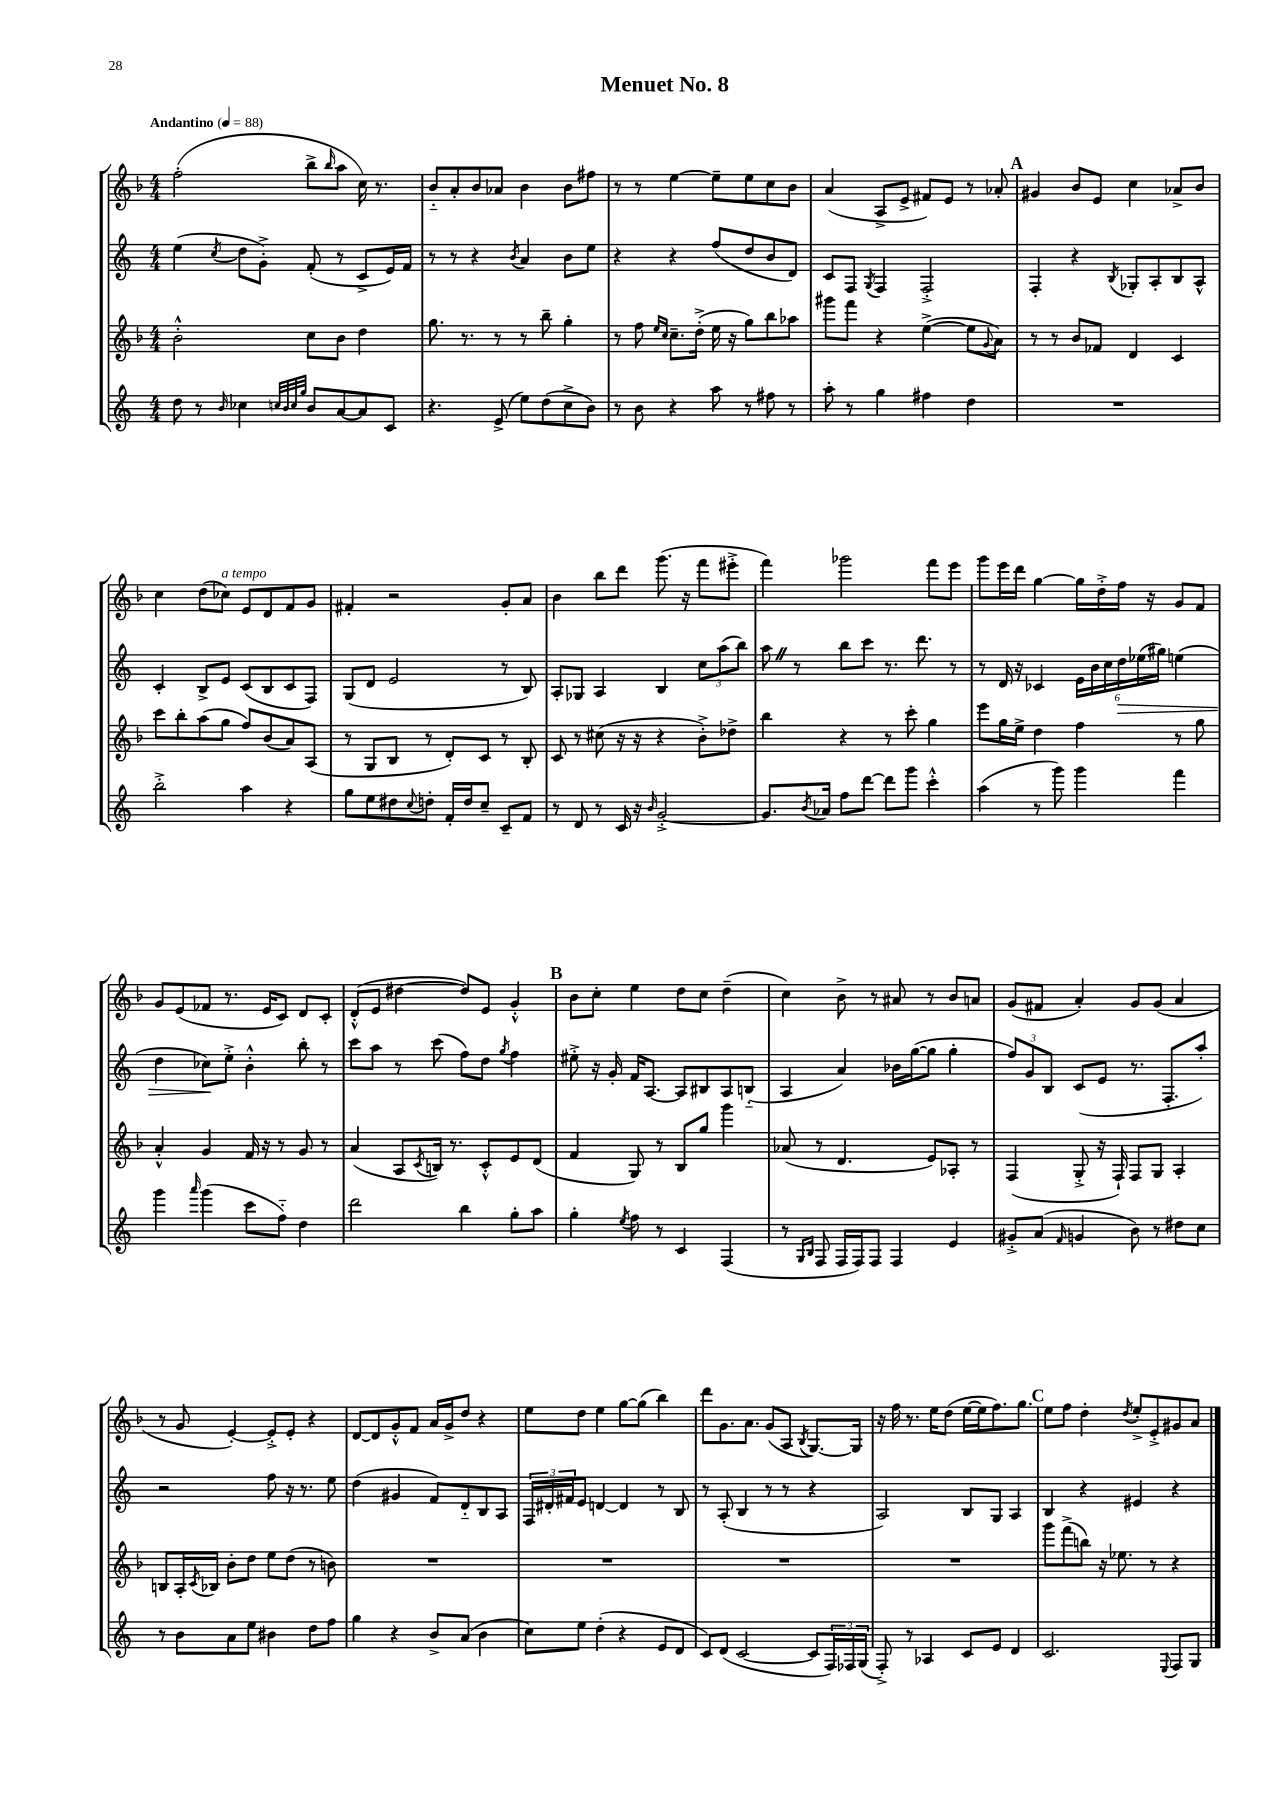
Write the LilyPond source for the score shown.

\header { title = "Menuet No. 8" }
<<
\new StaffGroup <<
\new Staff = "s0" {
    \clef treble \key f \major \numericTimeSignature \time 4/4 \tempo "Andantino" 4 = 88
    f''2-.( bes''8-> \grace { bes''16 } a''8 c''16) r8. |
    bes'8-_ a'8-. bes'8 aes'8 bes'4 bes'8 fis''8 |
    r8 r8 e''4~ e''8-- e''8 c''8 bes'8 |
    a'4( a8-> e'8-> fis'8) e'8 r8 aes'8-. |
    \mark \markup { \bold "A" } gis'4 bes'8 e'8 c''4 aes'8-> bes'8 |
    c''4 d''8( ces''8^\markup { \italic "a tempo" }) e'8 d'8 f'8 g'8 |
    fis'4-. r2 g'8-. a'8 |
    bes'4 bes''8 d'''8 g'''8.( r16 f'''8 eis'''8-.-> |
    f'''4) ges'''2 f'''8 e'''8 |
    g'''8 e'''16 d'''16 g''4~ g''16 d''16-.-> f''16 r16 g'8 f'8 |
    g'8 e'8( fes'8 r8. e'16 c'8) d'8 c'8-. |
    d'8-.-^( e'8 dis''4~ dis''8) e'8 g'4-.-^ |
    \mark \markup { \bold "B" } bes'8 c''8-. e''4 d''8 c''8 d''4--( |
    c''4) bes'8-> r8 ais'8 r8 bes'8 a'8 |
    g'8( fis'8 a'4-.) g'8 g'8( a'4 |
    r8 g'8 e'4~-.) e'8-.-> e'8-. r4 |
    d'8~ d'8 g'8-.-^ f'8 a'16 g'16-> d''8 r4 |
    e''8 d''8 e''4 g''8~ g''8( bes''4) |
    d'''8 g'8. a'8. g'8( a8 \acciaccatura { bes8 } g8.~) g16 |
    r16 f''16 r8. e''16 d''8( e''16~ e''16 f''8.) g''8. |
    \mark \markup { \bold "C" } e''8 f''8 d''4-. \acciaccatura { d''8 } e''8-.-> e'8-.-> gis'8 a'8 \bar "|." |
}
\new Staff = "s1" {
    \clef treble \key c \major \numericTimeSignature \time 4/4
    e''4( \acciaccatura { c''8 } d''8 g'8-.->) f'8-.( r8 c'8-> e'16) f'16 |
    r8 r8 r4 \acciaccatura { b'8 } a'4 b'8 e''8 |
    r4 r4 f''8( d''8 b'8 d'8) |
    c'8 f8 \acciaccatura { g8 } f4 f2-.-> |
    \mark \markup { \bold "A" } f4-. r4 \acciaccatura { b8 } ges8-. a8-. b8 a8-^ |
    c'4-. b8-> e'8 c'8( b8 c'8 f8) |
    g8( d'8 e'2 r8 b8) |
    a8-. ges8 a4 b4 \tuplet 3/2 { c''8 a''8( b''8) } |
    a''8 \once \override BreathingSign.text = \markup { \musicglyph "scripts.caesura.straight" } \breathe r8 b''8 c'''8 r8. d'''8. r8 |
    r8 d'16 r16 ces'4 \tuplet 6/4 { e'16 b'16 c''16 d''16\> ees''16( gis''16) } e''4( |
    d''4 ces''8\!) e''8-.-> b'4-.-^ b''8-. r8 |
    c'''8 a''8 r8 c'''8( f''8) d''8 \acciaccatura { g''8 } f''4 |
    \mark \markup { \bold "B" } eis''8-.-> r16 g'16-. f'16 a8.~ a8 bis8 a8 b8-_( |
    a4 a'4) bes'16 g''16~( g''8 g''4-. |
    \tuplet 3/2 { f''8) g'8 b8 } c'8( e'8 r8. f8.-. a''8-.) |
    r2 f''8 r16 r8. e''8 |
    d''4( gis'4 f'8) d'8-_ b8 a8 |
    \tuplet 3/2 { f16 dis'16-. fis'16 } e'8 d'4~ d'4 r8 b8 |
    r8 a8-.( b4 r8 r8 r4 |
    a2) b8 g8 a4 |
    \mark \markup { \bold "C" } b4 r4 eis'4 r4 \bar "|." |
}
\new Staff = "s2" {
    \clef treble \key f \major \numericTimeSignature \time 4/4
    bes'2-.-^ c''8 bes'8 d''4 |
    g''8. r8. r8 r8 bes''8-- g''4-. |
    r8 f''8 \grace { e''16 c''16 } c''8.-- d''16-.->( e''16 r16 g''8) bes''8 aes''8 |
    gis'''8 f'''8 r4 e''4~->( e''8 \appoggiatura { g'8 } a'8) |
    \mark \markup { \bold "A" } r8 r8 bes'8 fes'8 d'4 c'4 |
    c'''8 bes''8-. a''8( g''8 f''8) bes'8( a'8) a8( |
    r8 g8 bes8 r8 d'8-.) c'8 r8 bes8-. |
    c'8 r8 cis''8( r16 r16 r4 bes'8-.->) des''8-> |
    bes''4 r4 r8 c'''8-. g''4 |
    e'''8 g''16 e''16-> d''4 f''4 r8 g''8 |
    a'4-.-^ g'4 f'16 r16 r8 g'8 r8 |
    a'4( a8 \acciaccatura { c'8 } b16) r8. c'8-.-^ e'8 d'8( |
    \mark \markup { \bold "B" } f'4 g8) r8 bes8 g''8 g'''4 |
    aes'8( r8 d'4. e'8) aes8-. r8 |
    f4( g8-.-> r16 f16-!) f8 g8 a4-. |
    b8 a16-. \acciaccatura { c'8 } bes16 bes'8-. d''8 e''8 d''8( r8 b'8) |
    R1 |
    R1 |
    R1 |
    R1 |
    \mark \markup { \bold "C" } g'''8 f'''8->( b''8) r16 ees''8. r8 r4 \bar "|." |
}
\new Staff = "s3" {
    \clef treble \key c \major \numericTimeSignature \time 4/4
    d''8 r8 \grace { b'16 } ces''4 \grace { c''32 b'32 c''32 g''32 } b'8 a'8~ a'8 c'8 |
    r4. e'8->( e''8) d''8( c''8-> b'8) |
    r8 b'8 r4 a''8 r8 fis''8 r8 |
    a''8-. r8 g''4 fis''4 d''4 |
    \mark \markup { \bold "A" } R1 |
    b''2-.-> a''4 r4 |
    g''8 e''8 dis''8 \appoggiatura { c''8 } d''8-. f'16-. d''16 c''8-- c'8-- f'8 |
    r8 d'8 r8 c'16 r16 \grace { b'16 } g'2~-.-> |
    g'8. \acciaccatura { b'8 } aes'16 f''8 d'''8~ d'''8 g'''8 c'''4-.-^ |
    a''4( r8 g'''8) g'''4 f'''4 |
    g'''4 \grace { a'''16 } g'''4( c'''8 f''8-_) d''4 |
    d'''2 b''4 g''8-. a''8 |
    \mark \markup { \bold "B" } g''4-. \acciaccatura { e''8 } f''8 r8 c'4 f4( |
    r8 \grace { g16 b16 } f8 f16 f16) f8 f4 e'4 |
    gis'8-.-> a'8( \grace { f'16 } g'4 b'8) r8 dis''8 c''8 |
    r8 b'8 a'8 e''8 bis'4 d''8 f''8 |
    g''4 r4 b'8-> a'8( b'4 |
    c''8) e''8 d''4-.( r4 e'8 d'8 |
    c'8) d'8( c'2~ c'8 \tuplet 3/2 { f16) fes16 g16( } |
    f8-.->) r8 aes4 c'8 e'8 d'4 |
    \mark \markup { \bold "C" } c'2. \appoggiatura { e8 } f8 g8 \bar "|." |
}
>>
>>
\layout { \context { \Score \remove "Bar_number_engraver" } }
